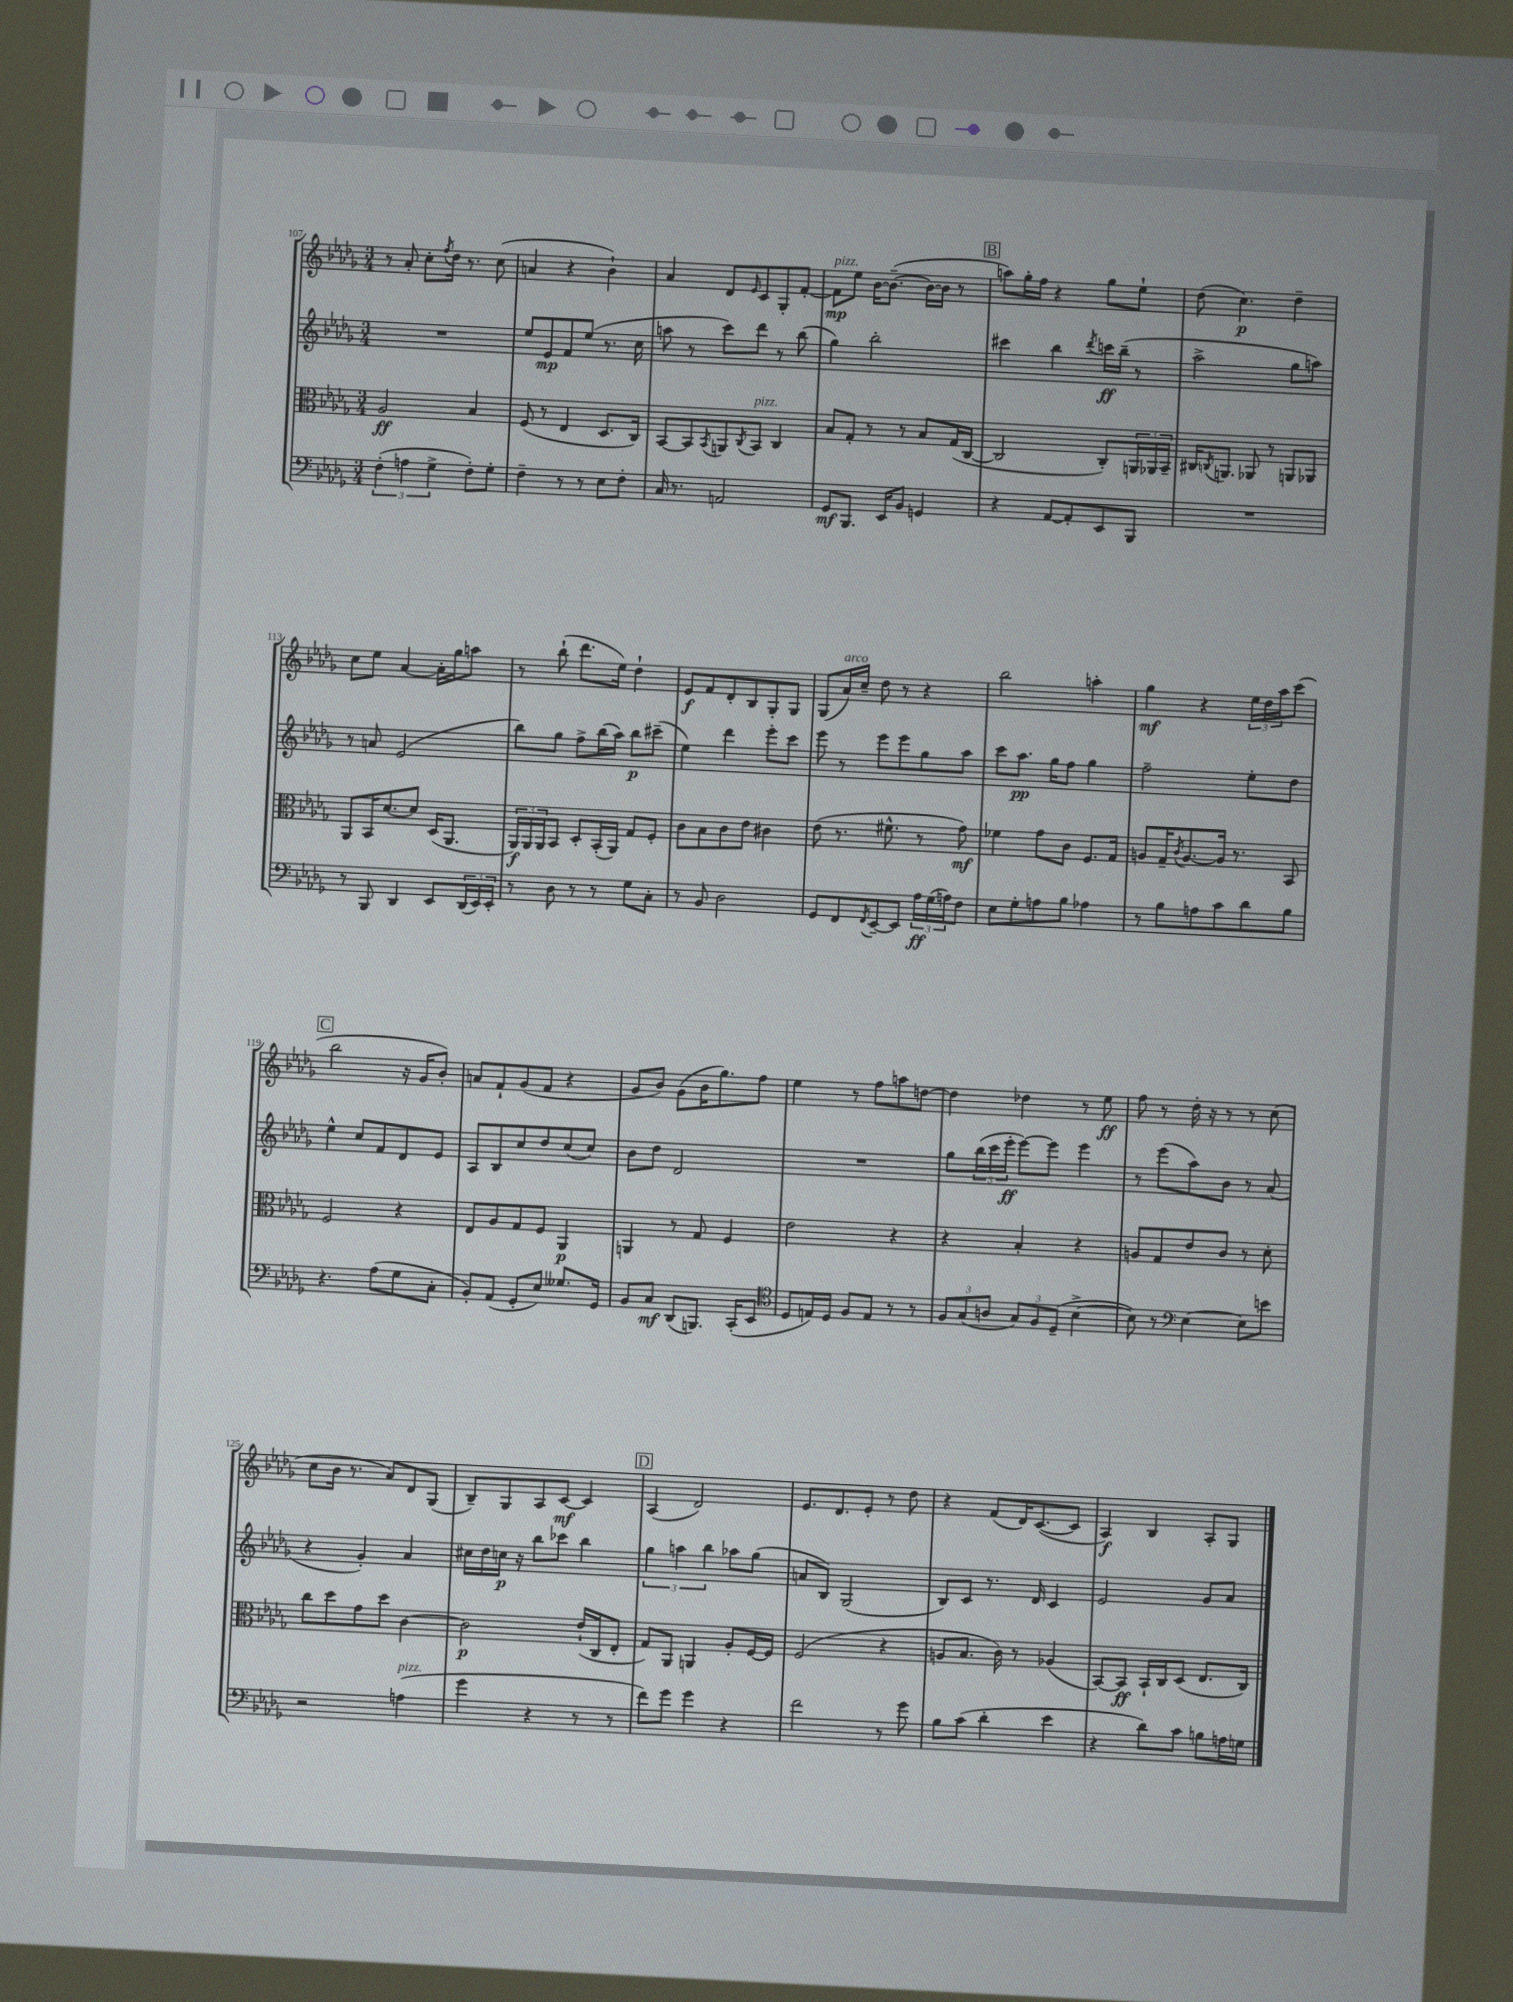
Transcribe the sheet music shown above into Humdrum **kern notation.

**kern	**kern	**kern	**kern
*staff4	*staff3	*staff2	*staff1
*clefF4	*clefC3	*clefG2	*clefG2
*k[b-e-a-d-g-]	*k[b-e-a-d-g-]	*k[b-e-a-d-g-]	*k[b-e-a-d-g-]
*M3/4	*M3/4	*M3/4	*M3/4
(6F'	2A-	2.r	8r
.	.	.	8a-'
6A	.	.	.
.	.	.	8cc'
6G-^	.	.	.
.	.	.	8qff
.	.	.	16dd-
.	.	.	8.r
8F')	4B-	.	.
8G-'	.	.	(8cc
=	=	=	=
4F~	(8F	8ee-	4a
.	8r	8e-	.
8r	4E-	8f	4r
8r	.	(8ee-	.
8E-	8.D-	8.r	4b-`)
8F'	.	.	.
.	16C)	16cc	.
=	=	=	=
16C	[8BB-	8aa	4a-
8.r	.	.	.
.	8BB-]	8r	.
.	8qBB-	.	.
2AA	8AA	8ccc)	8d-
.	8qC	.	16qqe-
.	8BB-	8ddd-	8c
.	4C	8r	8G-'
.	.	(8bb-	[8f'
=	=	=	=
8GG-	8B-	4gg-)	8f]
8.BBB-	8G-'	.	8ee-
.	8r	2bb-'	[16b-
16EE-	.	.	(8.b-~_
8BB-	8r	.	.
4GG	8B-	.	16b-_
.	.	.	16b-]
.	(16G-	.	8r
.	[16C	.	.
=	=	=	=
4r	2C]	4ccc#	8aa)
.	.	.	16gg-'
.	.	.	16ff
[8AA-	.	4bb-	4r
8AA-']	.	.	.
.	.	8qddd-	.
8EE-	8C')	16ccc	8gg-
.	.	(16bb-~	.
8BBB-	24AA	8r	8ee-`
.	24AA-	.	.
.	24BB-~	.	.
=	=	=	=
2.r	16C#	2aa-^	(8dd-
.	8qC	.	.
.	8.AA	.	.
.	.	.	4.cc)
.	8AA-	.	.
.	8r	.	.
.	8AA	8gg-	4dd-~
.	8AA-	8aa)	.
=	=	=	=
8r	8AA-	8r	8cc
8BBB-	16BB-	8a	8ee-
.	[8.d-	.	.
4DD-	.	(2e-	[4a-
.	8d-]	.	.
8EE-	(16D-	.	16a-']
.	8.AA-	.	16gg-
(24DD-	.	.	8aa
24EE-)	.	.	.
24EE-'	.	.	.
=	=	=	=
8r	24AA-)	8bb-)	8r
.	24AA-	.	.
.	24AA-	.	.
8D-	8BB-	8gg-	(8bb-`
8r	8D-'	8ff^	8.ddd-
8r	(16BB-'	(16bb-	.
.	16AA-)	16aa-)	16ee-)
8G-	8G-	8bb-	4dd-`
8C'	8F'	(8ccc#~	.
=	=	=	=
8r	8c	4ee-)	8e-
8BB-	8B-	.	8f
2D-	8c	4ddd-	8d-'
.	8e-	.	8B-
.	4c#	8eee-'	8G-'
.	.	8ccc	8G-
=	=	=	=
8GG-	(8e-	8eee-	(8G-
8FF	8.r	8r	16a-)
.	.	.	16cc~
8qFF	.	.	.
[8EE-~	.	8eee-	8dd-
.	8.f#^^	.	.
8EE-]	.	8eee-	8r
24A-	8r	8gg-	4r
(24G-	.	.	.
24A)	.	.	.
8F	8g-)	8aa-	.
=	=	=	=
8E-	4f-	8ccc	2bb-
8G-'	.	8.aa-	.
8A	8g-	.	.
.	.	16gg-	.
8B-	8c	8ff	.
4A-	8.F	4gg-	4aa'
.	16G-	.	.
=	=	=	=
8r	8A	2ff~	4gg-
8B-	16G-~	.	.
.	8qc	.	.
.	[8.A	.	.
8A	.	.	4r
8c	16A]	.	.
.	8.r	.	.
8d-	.	8ee-'	24ee-
.	.	.	24dd-
.	.	.	24aa-
8B-	8BB-	8dd-	(8ccc
=	=	=	=
4.r	2F	4ee-^^	2bb-
.	.	8cc	.
(8A-	.	8f	.
8G-	4r	8d-	16r
.	.	.	16g-
8C'	.	8e-	8b-')
=	=	=	=
8BB-')	8E-	8A-	8a
(8AA-	8A-	8B-	8f`
8GG-'	8G-	8cc	(8g-
8E-)	8F	8dd-	8f
8.G--	4AA-	(8cc	4r
.	.	8cc)	.
16GG-	.	.	.
=	=	=	=
8BB-	4AA	8b-	8g-
8C	.	8dd-	8b-)
(8DD-	8r	2d-	(8g-
8.BBB)	8G-	.	16b-
.	.	.	8.gg-)
.	4F	.	.
(16CC'	.	.	.
8EE-	.	.	8ff
=	=	=	=
*clefC4	*	*	*
8D-	2e-	2.r	4ee-
16E)	.	.	.
16D-	.	.	.
8F	.	.	8r
8E	.	.	8ff
8r	4r	.	8aa
8r	.	.	[8dd
=	=	=	=
12F	4r	8gg-	4dd]
(12G-	.	.	.
.	.	(24bb-	.
12A	.	24ccc	.
.	.	24eee-'	.
12G-)	4B-'	[8eee-)	4dd-
12F	.	.	.
.	.	8eee-]	.
(12D-~	.	.	.
[4B-^	4r	4eee-	8r
.	.	.	8ee-
=	=	=	=
8B-])	8A	8r	8ff
8r	8G-	(8eee-	8r
*clefF4	*	*	*
[4E-	8e-	8aa-)	16dd-'
.	.	.	16r
.	8c	8b-	8r
8E-]	8r	8r	8r
8e	8d-'	(8a-	(8cc
=	=	=	=
2r	8cc	4r	8cc
.	8dd-	.	16b-
.	.	.	8.r
.	8g-	4g-')	.
.	8dd-	.	8a-)
(4A	[4c	4a-	8d-
.	.	.	(8G-
=	=	=	=
4g-	2c]	16cc#	8B-~)
.	.	16dd-	.
.	.	16cc	8G-
.	.	16r	.
4r	.	8bb-	8A-
.	.	8ccc-	[8c
8r	(16e-`	4bb-	4c]
.	16C	.	.
8r	8E-'	.	.
=	=	=	=
8f)	8G-)	6gg-	(4A-
8g-	8AA-	.	.
.	.	6aa	.
4g-	4AA	.	2d-)
.	.	6bb-	.
4r	8A-'	8aa-	.
.	[16F	(8gg-	.
.	16F]	.	.
=	=	=	=
2f	(2F	8a	8.e-
.	.	8B-)	.
.	.	.	8.d-
.	.	(2G-	.
.	.	.	8e-'
8r	4r	.	8r
8g-	.	.	8dd-
=	=	=	=
8B-	8A	8B-)	4r
(8c	8.B-	8c	.
4d-'	.	8.r	(8f
.	16c)	.	.
.	8r	.	16d-)
.	.	16d-	([8.c
4e-	(4A-	4c	.
.	.	.	8c]
=	=	=	=
4r	[8BB-)	2e-	4A-)
.	8BB-]	.	.
8d-)	16BB-`	.	4B-
.	16C	.	.
8c	(8D-	.	.
8B	8.E-	8g-	8A-'
16A	.	8a-	8G-
16G	16C)	.	.
==	==	==	==
*-	*-	*-	*-
